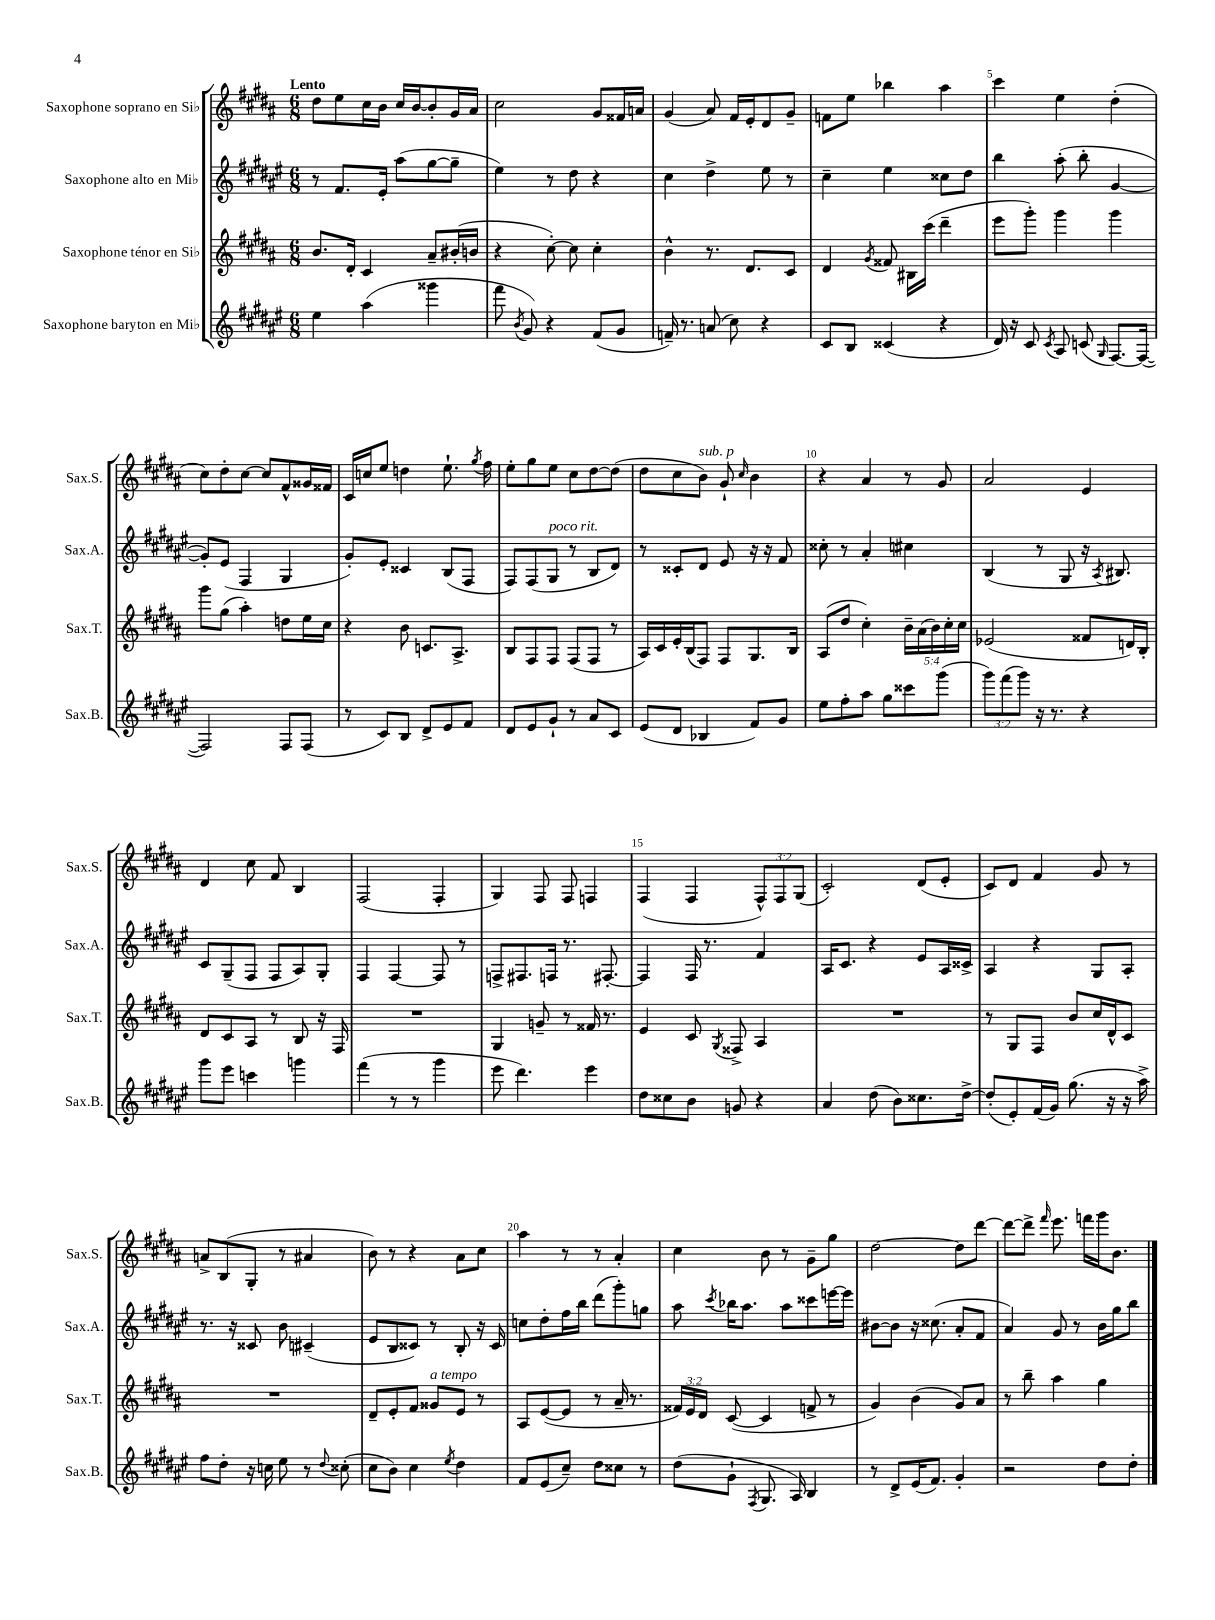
<<
\new StaffGroup <<
\new Staff = "s0" \with { instrumentName = "Saxophone soprano en Sib" shortInstrumentName = "Sax.S." } {
    \clef treble \key b \major \numericTimeSignature \time 6/8 \override Staff.TupletNumber.text = #tuplet-number::calc-fraction-text \tempo "Lento"
    \autoBeamOff dis''8[ e''8 cis''16 b'16] cis''16[ b'16~ b'8-. gis'16 ais'16] |
    cis''2 gis'8[ fisis'16 a'16] |
    gis'4( ais'8) fis'16[ e'16-. dis'8 gis'8]-- |
    f'8[ e''8] bes''4 ais''4 |
    cis'''4 e''4 dis''4-.( |
    cis''8[) dis''8-. cis''8]~ cis''8[ fis'8-^ gisis'16 fisis'16] |
    cis'16[ c''16 e''8] d''4 e''8.-! \acciaccatura { gis''8 } fis''16 |
    e''8[-. gis''8 e''8] cis''8[ dis''8~ dis''8]( |
    dis''8[ cis''8 b'8]^\markup { \italic "sub. p" }) gis'8-! \grace { cis''16 } b'4 |
    r4 ais'4 r8 gis'8 |
    ais'2 e'4 |
    dis'4 cis''8 fis'8 b4 |
    fis2( fis4-. |
    gis4) fis8 fis8 f4 |
    fis4( fis4 \tuplet 3/2 { fis8[-^) fis8 gis8]( } |
    cis'2-.) dis'8[( e'8]-. |
    cis'8[) dis'8] fis'4 gis'8 r8 |
    a'8[-> b8( gis8]-. r8 ais'4 |
    b'8) r8 r4 ais'8[ cis''8] |
    ais''4 r8 r8 ais'4-. |
    cis''4 b'8 r8 gis'8[-- gis''8] |
    dis''2~ dis''8[ dis'''8]~ |
    dis'''8[~ dis'''8]-> \grace { fis'''16 } e'''8. f'''16[ gis'''16 b'8.] \bar "|." |
}
\new Staff = "s1" \with { instrumentName = "Saxophone alto en Mib" shortInstrumentName = "Sax.A." } {
    \clef treble \key fis \major \numericTimeSignature \time 6/8
    \autoBeamOff r8 fis'8.[ eis'16]-. ais''8[( gis''8~ gis''8]-- |
    eis''4) r8 dis''8 r4 |
    cis''4 dis''4-> eis''8 r8 |
    cis''4-- eis''4 cisis''8[ dis''8] |
    b''4 ais''8-.( b''8-. gis'4~ |
    gis'8[-.) eis'8]( fis4 gis4 |
    gis'8[-.) eis'8]-. cisis'4 b8[( fis8] |
    fis8[) fis8( gis8]^\markup { \italic "poco rit." } r8 b8[ dis'8]) |
    r8 cisis'8[-. dis'8] eis'8 r16 r16 fis'8 |
    cisis''8-. r8 ais'4-. cis''4 |
    b4( r8 gis8 r16 \acciaccatura { ais8 } bis8.) |
    cis'8[ gis8--( fis8] fis8[ ais8) gis8]-. |
    fis4 fis4~ fis8 r8 |
    f8[-> fis8. f16] r8. fis8.~-. |
    fis4 fis16 r8. fis'4 |
    ais16[ cis'8.] r4 eis'8[ ais16 cisis'16]-> |
    ais4 r4 gis8[ ais8]-. |
    r8. r16 cisis'8 b'8 cis'4--( |
    eis'8[ b8 cisis'8]) r8 b8-. r16 cisis'16 |
    c''8[ dis''8-. fis''16 b''16] dis'''8[( gis'''8-.) g''8] |
    ais''8 \acciaccatura { cis'''8 } bes''16[ ais''8.] ais''8[ cisis'''8 e'''16~ e'''16] |
    bis'8[~ bis'8] r16 cisis''8.( ais'8[-. fis'8] |
    ais'4) gis'8 r8 b'16[ gis''16 b''8] \bar "|." |
}
\new Staff = "s2" \with { instrumentName = "Saxophone ténor en Sib" shortInstrumentName = "Sax.T." } {
    \clef treble \key b \major \numericTimeSignature \time 6/8 \override Staff.TupletNumber.text = #tuplet-number::calc-fraction-text
    \autoBeamOff b'8.[ dis'16]-. cis'4 ais'8[-- bis'16-.( b'16] |
    r4 cis''8~-.) cis''8 cis''4-. |
    b'4-^ r8. dis'8.[ cis'8] |
    dis'4 \acciaccatura { gis'8 } fisis'8 bis16[ cis'''16]( dis'''4-- |
    e'''8[ gis'''8]-.) gis'''4 gis'''4 |
    gis'''8[ gis''8]( ais''4-.) d''8[ e''16 cis''16] |
    r4 b'8 c'8.[ ais8.]-> |
    b8[ fis8 fis8] fis8[( fis8] r8 |
    ais16[) cis'16 e'16-. b16( fis8]) fis8[ gis8. b16] |
    ais8[( dis''8] cis''4-.) \tuplet 5/4 { b'16[-- ais'16( b'16) cis''16-. cis''16] } |
    ees'2( fisis'8[ d'16) b16]-. |
    dis'8[ cis'8 ais8] r8 b8 r16 fis16 |
    R2. |
    gis4 g'8-- r8 fisis'16 r8. |
    e'4 cis'8 \acciaccatura { gis8 } fisis8-> ais4 |
    R2. |
    r8 gis8[ fis8] b'8[ cis''16 dis'16-^ cis'8] |
    R2. |
    dis'8[-- e'8-. fis'8] gisis'8[^\markup { \italic "a tempo" } e'8] r8 |
    ais8[ e'8~( e'8] r8 ais'16-- r8. |
    \tuplet 3/2 { fisis'16[) e'16 dis'16] } cis'8~( cis'4 f'8-> r8 |
    gis'4) b'4( gis'8[) ais'8] |
    r8 b''8-- ais''4 gis''4 \bar "|." |
}
\new Staff = "s3" \with { instrumentName = "Saxophone baryton en Mib" shortInstrumentName = "Sax.B." } {
    \clef treble \key fis \major \numericTimeSignature \time 6/8 \override Staff.TupletNumber.text = #tuplet-number::calc-fraction-text
    \autoBeamOff eis''4 ais''4( gisis'''4 |
    fis'''8 \acciaccatura { b'8 } gis'8) r4 fis'8[( gis'8] |
    f'16--) r8. a'8( cis''8) r4 |
    cis'8[ b8] cisis'4( r4 |
    dis'16) r16 cis'8 \acciaccatura { cis'8 } ais8 c'8( \grace { gis16 } fis8.[~) fis16]~( |
    fis2) fis8[ fis8]( |
    r8 cis'8[) b8] dis'8[-> eis'8 fis'8] |
    dis'8[ eis'8 gis'8]-! r8 ais'8[ cis'8] |
    eis'8[( dis'8] bes4 fis'8[) gis'8] |
    eis''8[ fis''8-. ais''8] gis''8[ cisis'''8 gis'''8]( |
    \tuplet 3/2 { gis'''8[) fis'''8( gis'''8]) } r16 r8. r4 |
    gis'''8[ eis'''8] c'''4 g'''4 |
    fis'''4( r8 r8 gis'''4 |
    eis'''8 dis'''4.) eis'''4 |
    dis''8[ cisis''8 b'8] g'8 r4 |
    ais'4 dis''8( b'8[) cisis''8. dis''16]~-> |
    dis''8[-.( eis'8-.) fis'16( gis'16]) gis''8.( r16 r16 ais''16->) |
    fis''8[ dis''8]-. r16 c''16 eis''8 r8 \appoggiatura { dis''8 } cisis''8-.( |
    cis''8[ b'8]) cis''4 \acciaccatura { eis''8 } dis''4 |
    fis'8[ eis'8( cis''8]--) dis''8[ cisis''8] r8 |
    dis''8[( gis'8]-! \acciaccatura { fis8 } gis8. ais16) b4 |
    r8 dis'8[-> eis'16( fis'8.]) gis'4-. |
    r2 dis''8[ dis''8]-. \bar "|." |
}
>>
>>
\layout { \context { \Score \override BarNumber.break-visibility = ##(#f #t #t) barNumberVisibility = #(every-nth-bar-number-visible 5) } }
